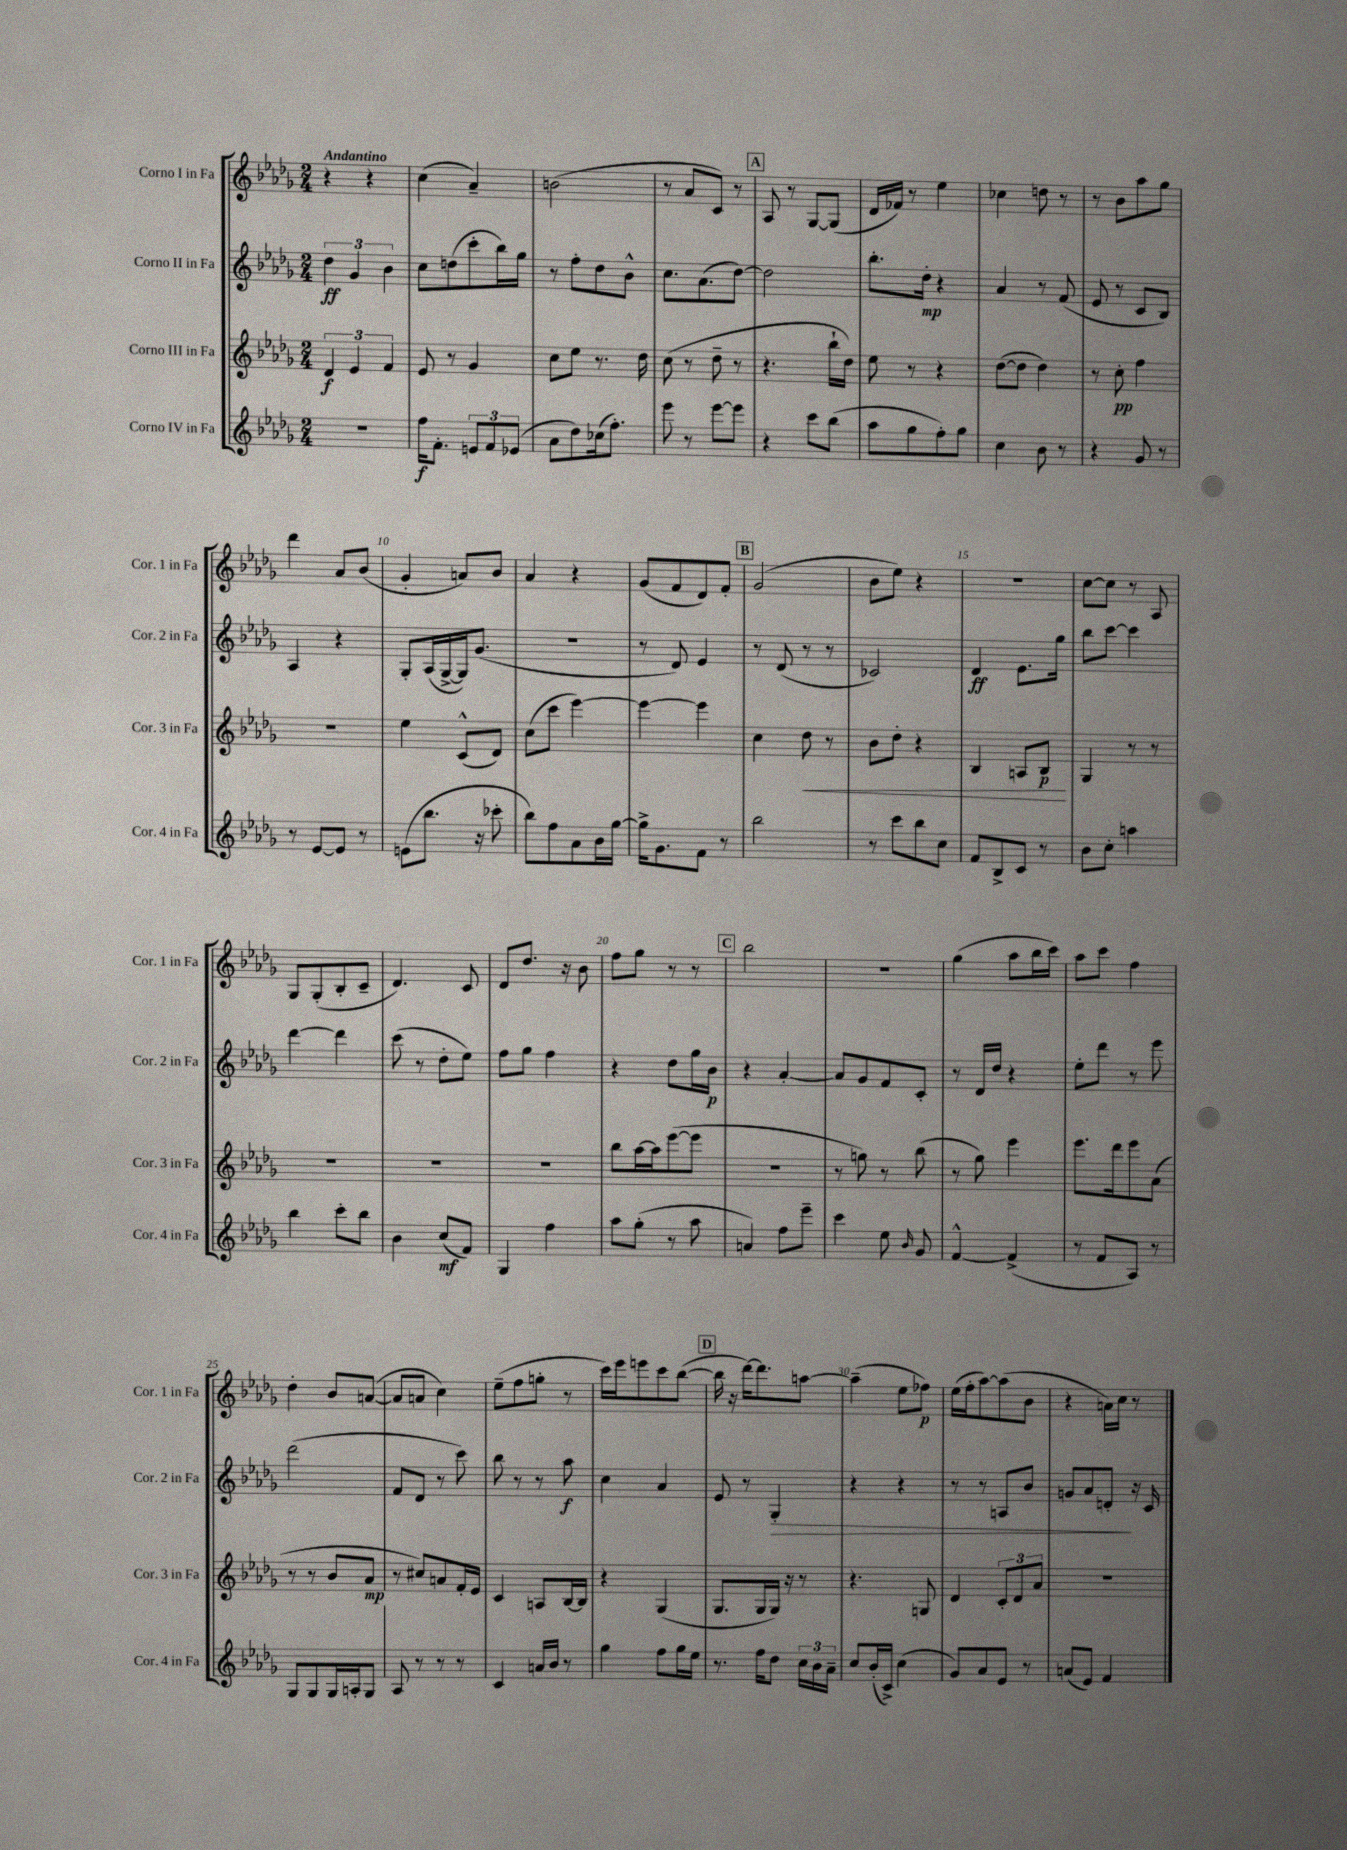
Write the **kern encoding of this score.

**kern	**dynam	**kern	**dynam	**kern	**dynam	**kern	**dynam
*part4	*part4	*part3	*part3	*part2	*part2	*part1	*part1
*staff4	*staff4	*staff3	*staff3	*staff2	*staff2	*staff1	*staff1
*I"Corno IV in Fa	*	*I"Corno III in Fa	*	*I"Corno II in Fa	*	*I"Corno I in Fa	*
*I'Cor. 4 in Fa	*	*I'Cor. 3 in Fa	*	*I'Cor. 2 in Fa	*	*I'Cor. 1 in Fa	*
*clefG2	*	*clefG2	*	*clefG2	*	*clefG2	*
*k[b-e-a-d-g-]	*	*k[b-e-a-d-g-]	*	*k[b-e-a-d-g-]	*	*k[b-e-a-d-g-]	*
*M2/4	*	*M2/4	*	*M2/4	*	*M2/4	*
=1	=1	=1	=1	=1	=1	=1	=1
!	!	!	!	!	!	!LO:TX:a:B:t=Andantino	!
2r	.	6d-/	f	6dd-\	ff	4r	.
.	.	6e-/	.	6g-/	.	.	.
.	.	.	.	.	.	4r	.
.	.	6f/	.	6b-\	.	.	.
=2	=2	=2	=2	=2	=2	=2	=2
16ff\KL	f	8e-/	.	8cc\L	.	(4cc\	.
8.f'\J	.	.	.	.	.	.	.
.	.	8r	.	(8ddn\	.	.	.
12en/L	.	4g-/	.	8ccc'\	.	4a-~/)	.
12f/	.	.	.	.	.	.	.
.	.	.	.	16bb-\L)	.	.	.
(12e-X/J	.	.	.	.	.	.	.
.	.	.	.	16gg-\JJ	.	.	.
=3	=3	=3	=3	=3	=3	=3	=3
8a-\L	.	8cc\L	.	8r	.	(2bn\	.
8dd-\)	.	8ee-\J	.	8ff'\L	.	.	.
(16cc-X\k	.	8.r	.	8dd-\	.	.	.
8.ff'\J)	.	.	.	.	.	.	.
.	.	.	.	8b-^^\J	.	.	.
.	.	16dd-\	.	.	.	.	.
=4	=4	=4	=4	=4	=4	=4	=4
8eee-\	.	(8cc\	.	8.cc\L	.	8r	.
8r	.	8r	.	.	.	8a-/L	.
.	.	.	.	(8.a-\	.	.	.
[8eee-\L	.	8dd-~\	.	.	.	8c/J)	.
8eee-\J]	.	8r	.	[8dd-\J)	.	8r	.
!!LO:REH:place=s1:t=A
=5	=5	=5	=5	=5	=5	=5	=5
4r	.	4.r	.	2dd-\]	.	8A-/	.
.	.	.	.	.	.	8r	.
8ccc\L	.	.	.	.	.	[8G-/L	.
(8bb-\J	.	16bb-`\LL	.	.	.	(8G-/J]	.
.	.	16dd-\JJ)	.	.	.	.	.
=6	=6	=6	=6	=6	=6	=6	=6
8aa-\L	.	8ee-\	.	8.bb-'\L	.	16d-/LL	.
.	.	.	.	.	.	16f-X/JJ)	.
8gg-\	.	8r	.	.	.	8r	.
.	.	.	.	16dd-'\Jk	mp	.	.
8ff'\)	.	4r	.	4r	.	4ee-\	.
8gg-\J	.	.	.	.	.	.	.
=7	=7	=7	=7	=7	=7	=7	=7
4cc\	.	([8dd-\L	.	4a-/	.	4cc-X\	.
.	.	8dd-\J]	.	.	.	.	.
8b-\	.	4dd-\)	.	8r	.	8ddn\	.
8r	.	.	.	(8f/	.	8r	.
=8	=8	=8	=8	=8	=8	=8	=8
4r	.	8r	.	8e-/	.	8r	.
.	.	8cc'\	pp	8r	.	8b-\L	.
8g-/	.	4ff\	.	8c/L	.	8aa-\	.
8r	.	.	.	8B-/J)	.	8gg-\J	.
!!LO:LB:g=z
=9	=9	=9	=9	=9	=9	=9	=9
8r	.	2r	.	4A-/	.	4ddd-\	.
[8e-/L	.	.	.	.	.	.	.
8e-/J]	.	.	.	4r	.	8a-/L	.
8r	.	.	.	.	.	(8b-/J	.
=10	=10	=10	=10	=10	=10	=10	=10
(8en\L	.	4ee-\	.	8G-'/L	.	4g-'/	.
8.bb-\J	.	.	.	(16A-/L	.	.	.
.	.	.	.	[16G-^/	.	.	.
.	.	(8c^^/L	.	16G-/J])	.	8an/L)	.
16r	.	.	.	(8.g-/J	.	.	.
8ccc-X'\	.	8d-/J)	.	.	.	8b-/J	.
=11	=11	=11	=11	=11	=11	=11	=11
8bb-\L)	.	(8cc\L	.	2r	.	4a-/	.
8ff\	.	8ccc\J	.	.	.	.	.
8a-\	.	[4eee-\)	.	.	.	4r	.
16b-\L	.	.	.	.	.	.	.
[16gg-\JJ	.	.	.	.	.	.	.
=12	=12	=12	=12	=12	=12	=12	=12
16gg-^\KL]	.	4eee-\_	.	8r	.	(8g-/L	.
8.g-\	.	.	.	.	.	.	.
.	.	.	.	8d-/)	.	8f/	.
8f\J	.	4eee-\]	.	4e-/	.	8d-/)	.
8r	.	.	.	.	.	8f'/J	.
!!LO:REH:place=s1:t=B
=13	=13	=13	=13	=13	=13	=13	=13
2bb-\	.	4cc\	.	8r	.	(2g-/	.
.	.	.	.	(8d-/	.	.	.
!	!	!	!LO:HP:b	!	!	!	!
.	.	8dd-\	<	8r	.	.	.
.	.	8r	.	8r	.	.	.
=14	=14	=14	=14	=14	=14	=14	=14
8r	.	8b-\L	.	2c-X/)	.	8b-\L	.
8ccc\L	.	8dd-'\J	.	.	.	8ee-\J)	.
8bb-\	.	4r	.	.	.	4r	.
8cc\J	.	.	.	.	.	.	.
=15	=15	=15	=15	=15	=15	=15	=15
8f/L	.	4B-/	.	4d-/	ff	2r	.
8B-^/	.	.	.	.	.	.	.
8c/J	.	8An/L	.	8.e-\L	.	.	.
8r	.	8B-/J	p	.	.	.	.
.	.	.	.	16gg-\Jk	.	.	.
.	.	.	[	.	.	.	.
=16	=16	=16	=16	=16	=16	=16	=16
8b-\L	.	4G-/	.	8bb-\L	.	[8cc\L	.
8cc'\J	.	.	.	[8ccc\J	.	8cc\J]	.
4aan\	.	8r	.	4ccc\]	.	8r	.
.	.	8r	.	.	.	8A-/	.
!!LO:LB:g=z
=17	=17	=17	=17	=17	=17	=17	=17
4bb-\	.	2r	.	[4ddd-\	.	8G-/L	.
.	.	.	.	.	.	(8G-'/	.
8ccc'\L	.	.	.	4ddd-\]	.	8B-'/	.
8bb-\J	.	.	.	.	.	8c~/J	.
=18	=18	=18	=18	=18	=18	=18	=18
4b-\	.	2r	.	(8ccc\	.	4.d-/)	.
.	.	.	.	8r	.	.	.
(8cc/L	mf	.	.	8dd-'\L	.	.	.
8f/J)	.	.	.	8ee-\J)	.	8c/	.
=19	=19	=19	=19	=19	=19	=19	=19
4G-/	.	2r	.	8ff\L	.	8d-/L	.
.	.	.	.	8gg-\J	.	8.dd-/J	.
4ff\	.	.	.	4ff\	.	.	.
.	.	.	.	.	.	16r	.
.	.	.	.	.	.	8b-\	.
=20	=20	=20	=20	=20	=20	=20	=20
8aa-\L	.	8bb-\L	.	4r	.	8ff\L	.
(8gg-'\J	.	[16aa-\L	.	.	.	8gg-\J	.
.	.	16aa-\J]	.	.	.	.	.
8r	.	([8eee-\	.	8dd-\L	.	8r	.
8aa-\	.	8eee-\J]	.	16gg-\L	.	8r	.
.	.	.	.	16b-\JJ	p	.	.
!!LO:REH:place=s1:t=C
=21	=21	=21	=21	=21	=21	=21	=21
4an/)	.	2r	.	4r	.	2bb-\	.
8ff\L	.	.	.	[4a-'/	.	.	.
8eee-~\J	.	.	.	.	.	.	.
=22	=22	=22	=22	=22	=22	=22	=22
4ccc\	.	8r	.	8a-/L]	.	2r	.
.	.	8ggn\)	.	8g-/	.	.	.
8ee-\	.	8r	.	8f/	.	.	.
16qqb-/	.	.	.	.	.	.	.
8g-/	.	(8bb-\	.	8c'/J	.	.	.
=23	=23	=23	=23	=23	=23	=23	=23
[4f^^/	.	8r	.	8r	.	(4gg-\	.
.	.	8gg-\)	.	16d-/LL	.	.	.
.	.	.	.	16dd-/JJ	.	.	.
(4f^/]	.	4eee-\	.	4r	.	8aa-\L	.
.	.	.	.	.	.	16bb-\L	.
.	.	.	.	.	.	16ccc\JJ)	.
=24	=24	=24	=24	=24	=24	=24	=24
8r	.	8.eee-\L	.	8ee-'\L	.	8aa-\L	.
8f/L	.	.	.	8ddd-\J	.	8ccc\J	.
.	.	16ddd-\k	.	.	.	.	.
8A-/J)	.	8eee-\	.	8r	.	4ff\	.
8r	.	(8a-\J	.	8eee-\	.	.	.
!!LO:LB:g=z
=25	=25	=25	=25	=25	=25	=25	=25
8G-/L	.	8r	.	(2ddd-\	.	4dd-'\	.
8G-/	.	8r	.	.	.	.	.
16G-/L	.	8b-/L	.	.	.	8b-/L	.
16An'/J	.	.	.	.	.	.	.
8G-/J	.	8a-/J	mp	.	.	([8an/J	.
=26	=26	=26	=26	=26	=26	=26	=26
8A-/	.	8r	.	8f/L	.	8a/L]	.
8r	.	8cc#X/L)	.	8d-/J	.	8an/J	.
8r	.	8an/	.	8r	.	4cc\)	.
8r	.	16f'/L	.	8ccc\)	.	.	.
.	.	16e-/JJ	.	.	.	.	.
=27	=27	=27	=27	=27	=27	=27	=27
4c/	.	4c/	.	8bb-\	.	(8ee-~\L	.
.	.	.	.	8r	.	8ff\	.
16an/LL	.	8An/L	.	8r	.	8ggn'\J	.
16b-/JJ	.	.	.	.	.	.	.
8r	.	[16B-/L	.	8aa-\	f	8r	.
.	.	16B-/JJ]	.	.	.	.	.
=28	=28	=28	=28	=28	=28	=28	=28
4gg-\	.	4r	.	4cc\	.	16ccc\LL)	.
.	.	.	.	.	.	16eee-\J	.
.	.	.	.	.	.	8eeen\	.
8ff\L	.	(4G-/	.	4a-/	.	8ccc\	.
16gg-\L	.	.	.	.	.	([8bb-\J	.
16ee-\JJ	.	.	.	.	.	.	.
!!LO:REH:place=s1:t=D
=29	=29	=29	=29	=29	=29	=29	=29
8.r	.	8.G-/L	.	8e-/	.	16bb-\]	.
.	.	.	.	.	.	16r	.
.	.	.	.	8r	.	[16ddd-\KL)	.
16ff\KL	.	16G-/L	.	.	.	8.ddd-\]	.
!	!	!	!	!	!LO:HP:b	!	!
8dd-\J	.	16G-/JJ)	.	4G-'/	>	.	.
.	.	16r	.	.	.	.	.
24cc\LL	.	8r	.	.	.	[8aan\J	.
24b-\	.	.	.	.	.	.	.
24a-~\JJ	.	.	.	.	.	.	.
=30	=30	=30	=30	=30	=30	=30	=30
8cc/L	.	4.r	.	4r	.	(4aa~\]	.
(16b-'/L	.	.	.	.	.	.	.
16c^/JJ)	.	.	.	.	.	.	.
(4cc\	.	.	.	4r	.	8ee-\L	.
.	.	8Gn/	.	.	.	8ff-X\J)	p
=31	=31	=31	=31	=31	=31	=31	=31
8g-/L)	.	4d-/	.	8r	.	(16ee-\LL	.
.	.	.	.	.	.	16ff'\J	.
8a-/	.	.	.	8r	.	[8aa-\)	.
8e-/J	.	12c'/L	.	8An/L	.	(8aa-\]	.
.	.	12d-/	.	.	.	.	.
8r	.	.	.	8b-/J	.	8b-\J	.
.	.	12a-/J	.	.	.	.	.
=32	=32	=32	=32	=32	=32	=32	=32
(8an/L	.	2r	.	8gn/L	.	4r	.
8e-/J)	.	.	.	8a-/	.	.	.
4f/	.	.	.	8dn'/J	.	16an\LL)	.
.	.	.	.	.	.	16cc\JJ	.
.	.	.	.	16r	]	8r	.
.	.	.	.	16c/	.	.	.
==	==	==	==	==	==	==	==
*-	*-	*-	*-	*-	*-	*-	*-
